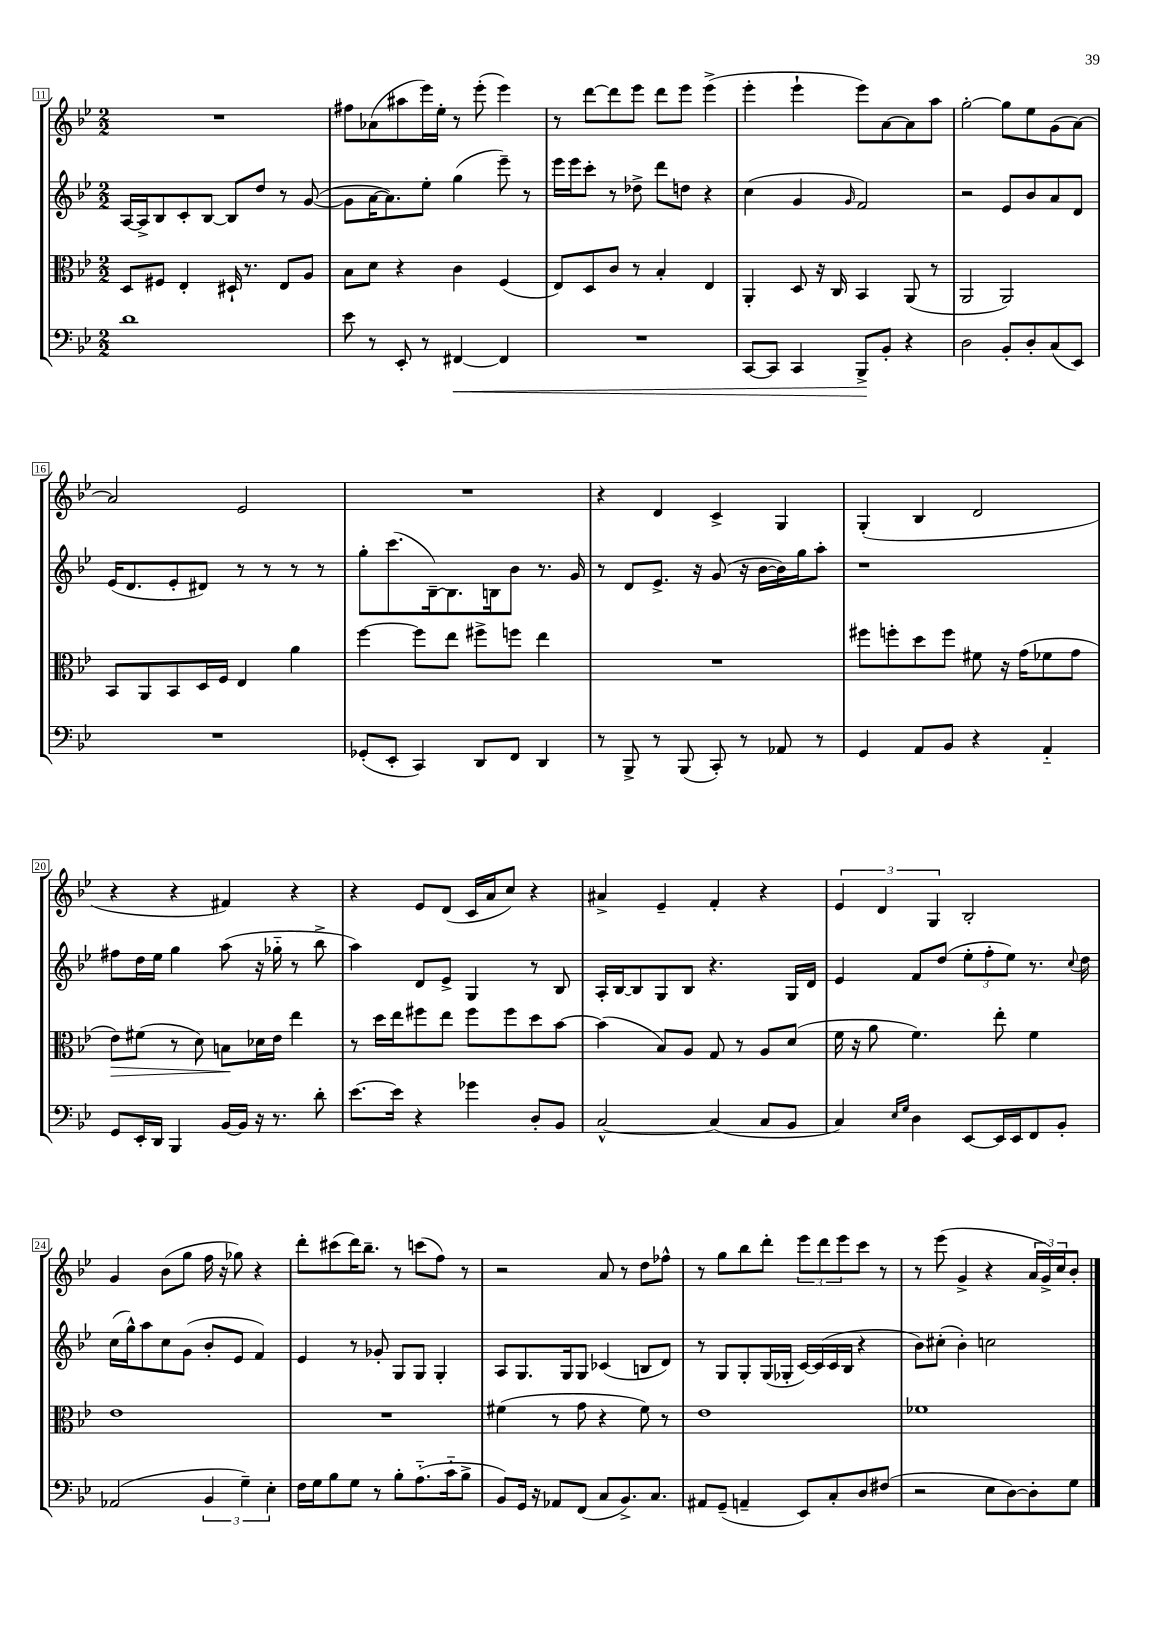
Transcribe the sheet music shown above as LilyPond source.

<<
\new StaffGroup <<
\new Staff = "s0" {
    \clef treble \key bes \major \numericTimeSignature \time 2/2
    R1 |
    fis''8 aes'8( ais''8 ees'''16) ees''16-. r8 ees'''8-.( ees'''4) |
    r8 d'''8~ d'''8 ees'''8 d'''8 ees'''8 ees'''4->( |
    ees'''4-. ees'''4-! ees'''8) a'8~ a'8 a''8 |
    g''2~-. g''8 ees''8 g'8( a'8~) |
    a'2 ees'2 |
    R1 |
    r4 d'4 c'4-> g4 |
    g4-.( bes4 d'2 |
    r4 r4 fis'4) r4 |
    r4 ees'8 d'8( c'16 a'16 c''8) r4 |
    ais'4-> ees'4-- f'4-. r4 |
    \tuplet 3/2 { ees'4 d'4 g4 } bes2-. |
    g'4 bes'8( g''8 f''16 r16 ges''8) r4 |
    d'''8-. cis'''8( d'''16) bes''8.-- r8 c'''8( f''8) r8 |
    r2 a'8 r8 d''8 fes''8-^ |
    r8 g''8 bes''8 d'''8-. \tuplet 3/2 { ees'''8 d'''8 ees'''8 } c'''8 r8 |
    r8 ees'''8( g'4-> r4 \tuplet 3/2 { a'16 g'16->) c''16 } bes'8-. \bar "|." |
}
\new Staff = "s1" {
    \clef treble \key bes \major \numericTimeSignature \time 2/2
    a16~ a16-> bes8 c'8-. bes8~ bes8 d''8 r8 g'8~( |
    g'8 a'16~ a'8.) ees''8-. g''4( ees'''8--) r8 |
    ees'''16 ees'''16 c'''8-. r8 des''8-> d'''8 d''8 r4 |
    c''4( g'4 \grace { g'16 } f'2) |
    r2 ees'8 bes'8 a'8 d'8 |
    ees'16( d'8. ees'8-. dis'8) r8 r8 r8 r8 |
    g''8-. c'''8.( bes16~--) bes8. b16 bes'8 r8. g'16 |
    r8 d'8 ees'8.-> r16 g'8( r16 bes'16~ bes'16) g''16 a''8-. |
    r1 |
    fis''8 d''16 ees''16 g''4 a''8( r16 ges''16-_ r8 bes''8-> |
    a''4) d'8 ees'8-> g4 r8 bes8 |
    a16-. bes16~ bes8 g8 bes8 r4. g16 d'16 |
    ees'4 f'8 d''8( \tuplet 3/2 { ees''8-. f''8-. ees''8) } r8. \appoggiatura { c''8 } d''16 |
    c''16( g''16-^) a''8 c''8 g'8( bes'8-. ees'8 f'4) |
    ees'4 r8 ges'8-. g8 g8 g4-. |
    a8 g8. g16 g8 ces'4( b8 d'8) |
    r8 g8 g8-. g16( ges16-. c'16~) c'16( c'16 bes16 r4 |
    bes'8) cis''8-.( bes'4-.) c''2 \bar "|." |
}
\new Staff = "s2" {
    \clef alto \key bes \major \numericTimeSignature \time 2/2
    d8 fis8 ees4-. dis16-! r8. ees8 a8 |
    bes8 d'8 r4 c'4 f4( |
    ees8) d8 c'8 r8 bes4-. ees4 |
    a,4-. d8 r16 c16 bes,4 a,8( r8 |
    a,2 a,2) |
    bes,8 a,8 bes,8 d16 f16 ees4 a'4 |
    f''4~ f''8 ees''8 fis''8-> f''8 ees''4 |
    R1 |
    fis''8 f''8-. d''8 f''8 fis'8 r16 g'16( fes'8 g'8 |
    ees'8\>) fis'8( r8 d'8) b8\! des'16 ees'16 ees''4 |
    r8 d''16 ees''16 fis''8 ees''8 fis''8 fis''8 d''8 bes'8~ |
    bes'4( bes8) a8 g8 r8 a8 d'8( |
    f'16 r16 a'8 f'4.) ees''8-. f'4 |
    ees'1 |
    R1 |
    fis'4( r8 g'8 r4 fis'8) r8 |
    ees'1 |
    fes'1 \bar "|." |
}
\new Staff = "s3" {
    \clef bass \key bes \major \numericTimeSignature \time 2/2
    d'1 |
    ees'8 r8 ees,8-. r8 fis,4~\< fis,4 |
    R1 |
    c,8~ c,8 c,4 bes,,8->\! bes,8-. r4 |
    d2 bes,8-. d8-. c8( ees,8) |
    R1 |
    ges,8-.( ees,8-. c,4) d,8 f,8 d,4 |
    r8 bes,,8-> r8 bes,,8( c,8-.) r8 aes,8 r8 |
    g,4 a,8 bes,8 r4 a,4-_ |
    g,8 ees,16-. d,16 bes,,4 bes,16~ bes,16 r16 r8. d'8-. |
    ees'8.~ ees'16 r4 ges'4 d8-. bes,8 |
    c2~-^ c4( c8 bes,8 |
    c4) \grace { ees16 g16 } d4 ees,8~ ees,16 ees,16 f,8 bes,8-. |
    aes,2( \tuplet 3/2 { bes,4 g4--) ees4-. } |
    f16 g16 bes8 g8 r8 bes8-. a8.-_( c'16-_ bes8-> |
    bes,8) g,16 r16 aes,8 f,8( c8 bes,8.->) c8. |
    ais,8 g,8--( a,4-- ees,8) c8-. d8 fis8( |
    r2 ees8 d8~) d8-. g8 \bar "|." |
}
>>
>>
\layout { \context { \Score currentBarNumber = #11 \override BarNumber.stencil = #(make-stencil-boxer 0.1 0.3 ly:text-interface::print) } }
